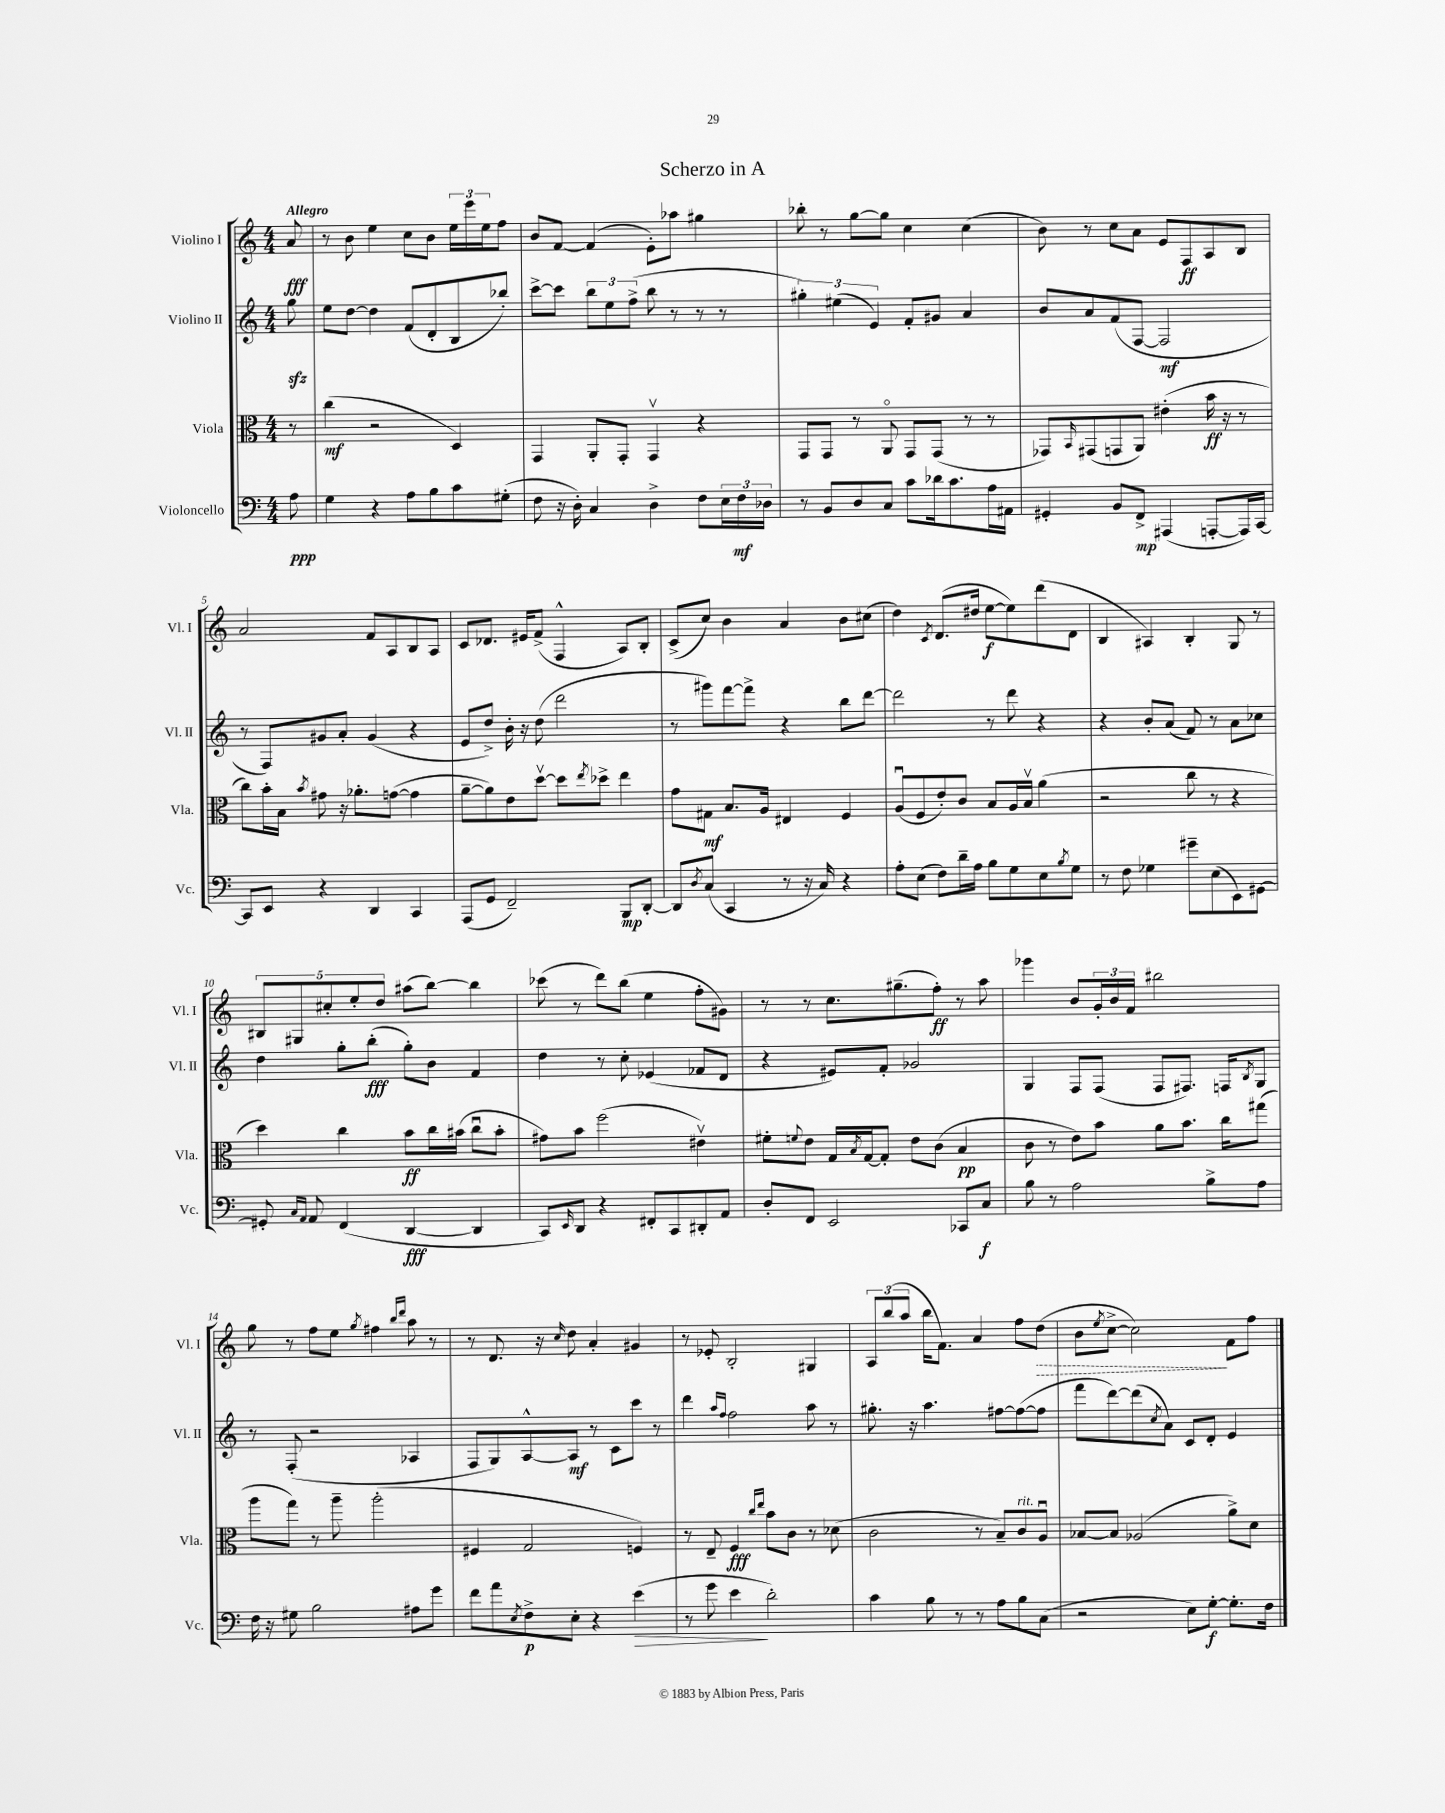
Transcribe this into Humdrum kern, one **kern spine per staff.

**kern	**kern	**kern	**kern
*staff4	*staff3	*staff2	*staff1
*clefF4	*clefC3	*clefG2	*clefG2
*k[]	*k[]	*k[]	*k[]
*M4/4	*M4/4	*M4/4	*M4/4
8A	8r	8gg	8a
=	=	=	=
4G	(4cc	8ee	8r
.	.	[8dd	8b
4r	2r	4dd]	4ee
8A	.	(8f	8cc
8B	.	8d'	8b
8c	4D)	8B	24ee
.	.	.	24eee
.	.	.	24ee
(8G#'	.	8bb-')	8ff
=	=	=	=
8F	4GG	[8ccc^	8b
16r	.	8ccc]	[8f
16D')	.	.	.
4C	8AA'	12bb	(4f]
.	.	12ee	.
.	8GG'	.	.
.	.	(12ff^	.
4D^	4GGv	8bb	8e')
.	.	8r	8aa-
8F	4r	8r	4gg#
24E	.	8r	.
24F	.	.	.
24D-	.	.	.
=	=	=	=
8r	8GG	6gg#')	8bb-'
8BB	8GG	.	8r
.	.	(6ee#	.
8D	8r	.	[8gg
.	.	6e)	.
8C	8AAo	.	8gg]
8c	8GG	8f'	4cc
16d-	(8GG	8g#	.
8.c	.	.	.
.	8r	4a	(4cc
16A	8r	.	.
16AA#	.	.	.
=	=	=	=
4GG#'	8GG-)	8b	8b)
.	16qqBB	.	.
.	(8GG#	8a	8r
8BB	8GG	(8f	8cc
8FF^	8AA)	[8F	8a
(4AAA#	(4e#'	2F]	8e
.	.	.	8F
[8AAA'	16b	.	8A
.	16r	.	.
16AAA])	8r	.	8B
[16CC	.	.	.
=	=	=	=
8CC]	8cc)	8r	2a
8EE	16b'	8F)	.
.	16B	.	.
.	8qb	.	.
4r	8g#	8g#	.
.	16r	8a'	.
.	8.a-'	.	.
4DD	.	(4g#	8f
.	([8g	.	8A
4CC	4g]	4r	8B
.	.	.	8A
=	=	=	=
(8AAA	[8a~	8e	8c
8GG	8a])	8dd^)	8.d-
2FF~)	8e	16b'	.
.	.	16r	16e#
.	[8ddv	(8dd	(8f^
.	8dd]	2ddd	4F^^
.	8qee	.	.
.	8dd-^	.	.
8BBB	4ee	.	8A)
[8DD'	.	.	8B'
=	=	=	=
8DD]	8g	8r	(8c^
8qD	.	.	.
(8C	8G#	8ggg#)	8cc)
4CC	8.B	[8fff	4b
.	.	8fff^]	.
.	16A	.	.
8r	4E#	4r	4a
16r	.	.	.
16C)	.	.	.
4r	4F	8bb	8b
.	.	[8ddd	(8cc#
=	=	=	=
8A'	(8Au	2ddd]	4dd)
(8E	8F	.	.
.	.	.	8qc
8F)	8e')	.	(8.d
16d~	8c	.	.
16A	.	.	16dd#
8B	8B	8r	[8ee
8G	16A	8ddd	8ee])
.	16Bv	.	.
8E	(4a	4r	(8ddd
8qB	.	.	.
8G	.	.	8d
=	=	=	=
8r	2r	4r	4B
8F	.	.	.
4G-	.	8b'	4A#)
.	.	(8a	.
8g#~	8cc	8f)	4B'
(8E	8r	8r	.
8EE)	4r	8a	8G
[8GG#	.	8cc-	8r
=	=	=	=
8GG#']	4dd)	4dd	10B#
.	.	.	10G#
16qqC	.	.	.
16qqAA	.	.	.
8AA	.	.	.
.	.	.	10cc#'
(4FF	4cc	8gg'	.
.	.	.	10ee'
.	.	(8bb'	.
.	.	.	10dd
[4DD	8b	8gg')	(8aa#
.	16cc	8b	[8bb)
.	(16b#	.	.
4DD]	8ccu	4f	4bb]
.	8b#'	.	.
=	=	=	=
8CC)	8g#)	4dd	(8ccc-
16qqEE	.	.	.
8DD	8b	.	8r
4r	(2ff	8r	8ddd)
.	.	8cc'	(8bb
8FF#'	.	(4e-	4ee
8CC	.	.	.
8DD#'	4e#v)	8f-	8ff'
8AA	.	8d	8g#)
=	=	=	=
8D'	8f#'	4r	8r
.	8qqf	.	.
8FF	8e	.	8r
2EE	16G	8e#)	8.cc
.	8qB	.	.
.	[16G	.	.
.	8G']	8f'	.
.	.	.	(8.gg#~
.	8e	2g-	.
.	(8c	.	8ff')
8CC-	4B	.	8r
8C	.	.	8aa
=	=	=	=
8B	8c	4G	4ggg-
8r	8r	.	.
2A	8e)	8F	8b
.	8b	(8F	24g'
.	.	.	24b
.	.	.	24f
.	8a	8F	2bb#
.	8.b	8.F#)	.
8B^	.	.	.
.	16cc	16F	.
.	.	8qB	.
8A	(8gg#	8G	.
=	=	=	=
16F	8aa	8r	8gg
16r	.	.	.
8G#	8gg)	(8F'	8r
2B	8r	2r	8ff
.	8aa~	.	8ee
.	.	.	8qgg
.	(2aa'	.	4ff#
.	.	.	16qqbb
.	.	.	16qqddd
8A#	.	4A-	8aa
8g	.	.	8r
=	=	=	=
8f	4F#	8F	8r
8a	.	8G)	8.d
8qE	.	.	.
8F^	2G	[8A^^	.
.	.	.	16r
.	.	.	16qqcc
8E'	.	8A]	8dd
4r	.	8r	4a'
.	.	8c	.
(4e	4F)	8ccc	4g#
.	.	8r	.
=	=	=	=
8r	8r	4ddd	8r
8g	8E~	.	8e-'
.	.	16qqaa	.
.	.	16qqff	.
4e	4F	2ff	2B'
.	16qqcc	.	.
.	16qqee	.	.
2d')	8b	.	.
.	8c	.	.
.	8r	8aa	4G#
.	(8d-	8r	.
=	=	=	=
4c	2c	8.gg#'	12A
.	.	.	(12bb
.	.	.	12aa
.	.	16r	.
8B	.	4.aa	16bb
.	.	.	8.f)
8r	.	.	.
8r	8r	.	4a
8A	8B~)	[8ff#	.
8B	8c	(8ff#_	8ff
(8C	8Au	8ff#]	(8dd
=	=	=	=
2r	[8B-	8fff	8b
.	.	.	8qee
.	8B-]	[8ddd)	[8cc^
.	(2A-	(8ddd]	2cc])
.	.	8qcc	.
.	.	8a)	.
8E)	.	8c	.
[8G'	.	8d'	.
8.G']	8a^)	4e	8f
.	8d	.	8ff
16F	.	.	.
==	==	==	==
*-	*-	*-	*-
